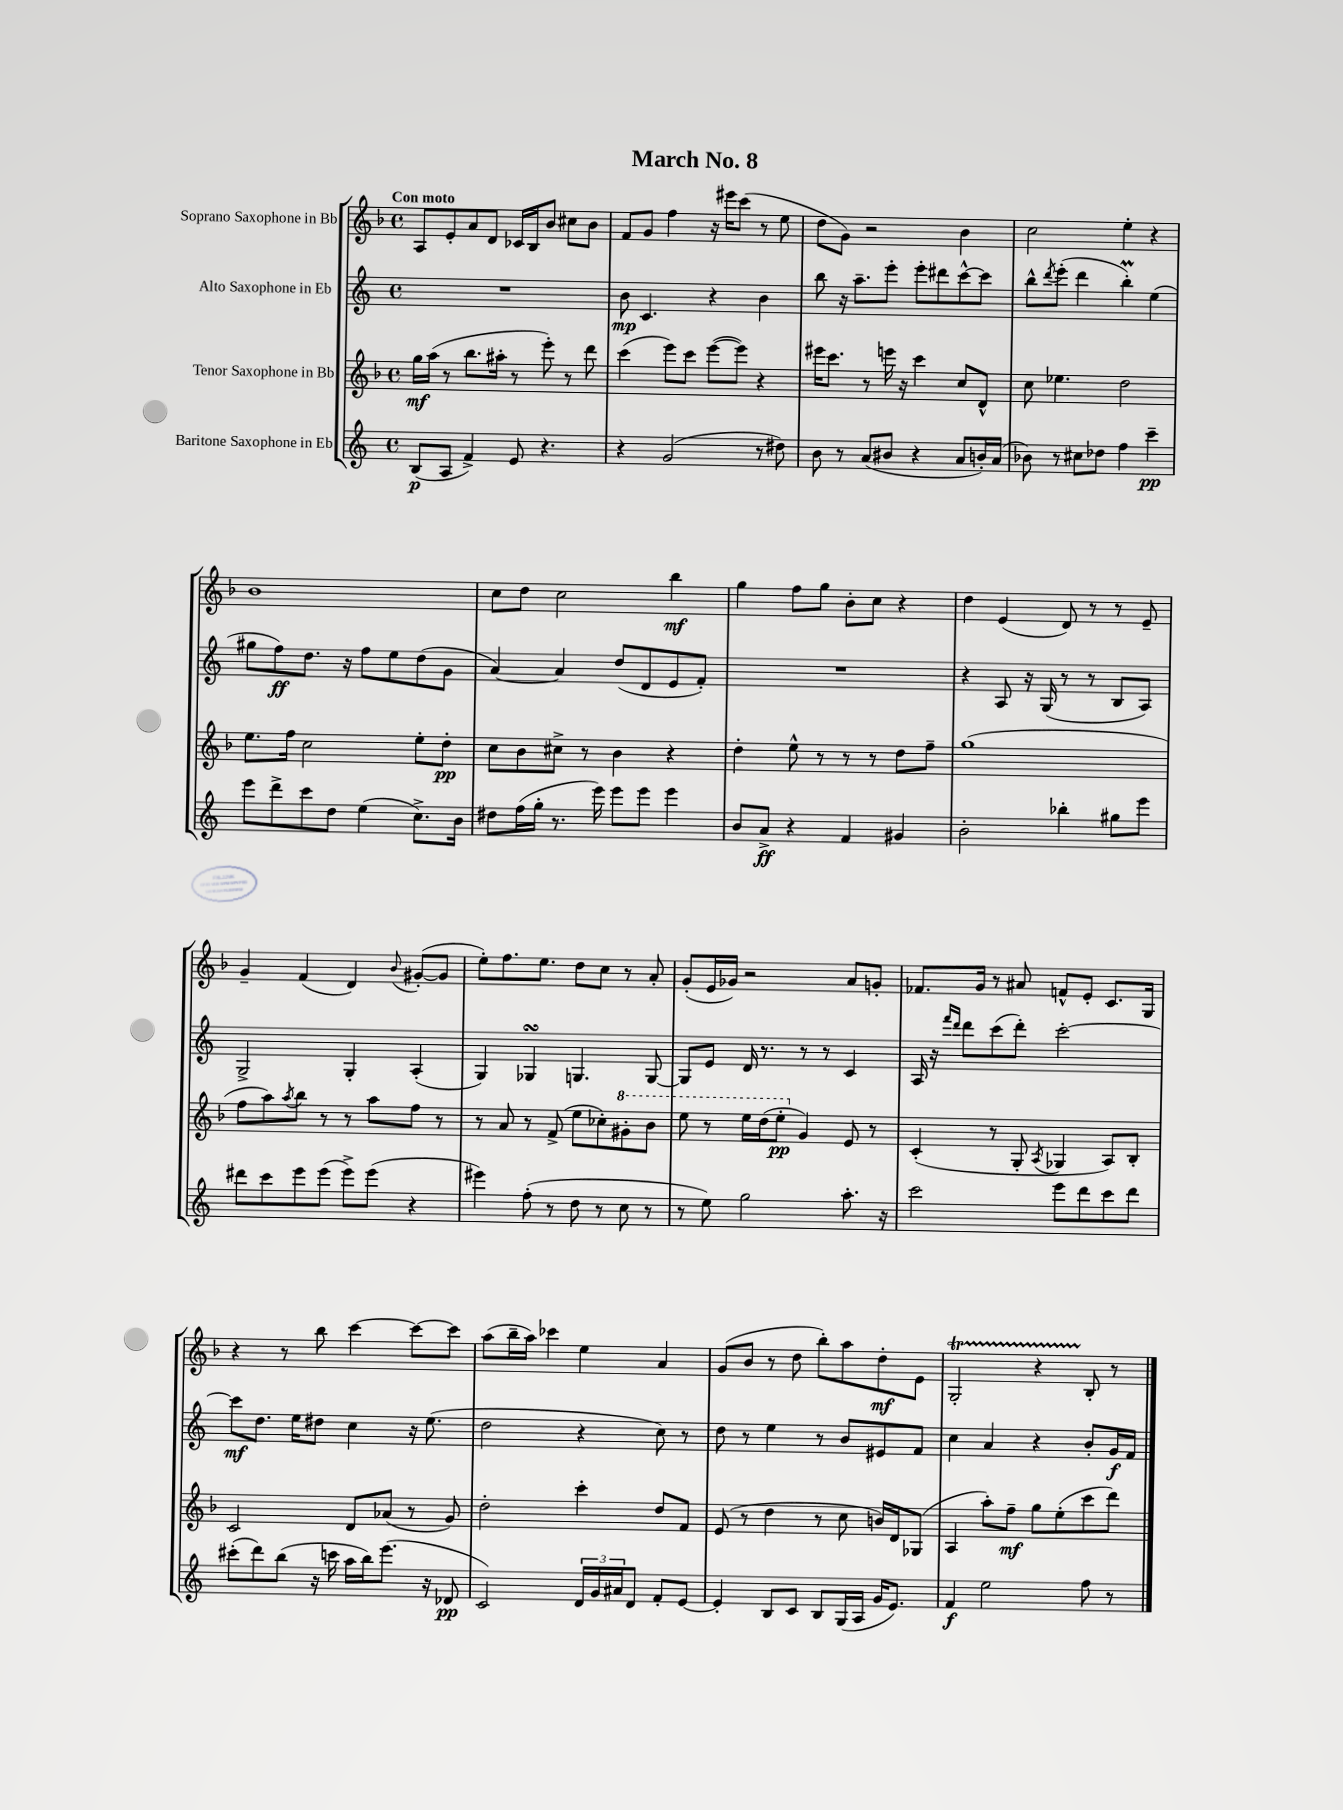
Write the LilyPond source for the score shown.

\header { title = "March No. 8" }
<<
\new StaffGroup <<
\new Staff = "s0" \with { instrumentName = "Soprano Saxophone in Bb" } {
    \clef treble \key f \major \defaultTimeSignature \time 4/4 \tempo "Con moto"
    a8 e'8-. a'8 d'8 ces'16 bes16 bes'8 cis''8 bes'8 |
    f'8 g'8 f''4 r16 eis'''16 c'''8( r8 e''8 |
    d''8 g'8) r2 bes'4 |
    c''2 e''4-. r4 |
    bes'1 |
    c''8 d''8 c''2 bes''4\mf |
    g''4 f''8 g''8 bes'8-. c''8 r4 |
    d''4 e'4( d'8) r8 r8 e'8-- |
    g'4-- f'4( d'4) \appoggiatura { bes'8 } gis'8~-.( gis'8 |
    e''8-.) f''8. e''8. d''8 c''8 r8 a'8-. |
    g'8-.( e'16 ges'16) r2 a'8 g'8-. |
    fes'8. g'16 r8 ais'8 f'8-^ e'8-. c'8. g16 |
    r4 r8 bes''8 c'''4~ c'''8~ c'''8 |
    a''8( bes''16-- a''16) ces'''4 e''4 a'4 |
    g'8( bes'8 r8 d''8 bes''8-.) a''8 d''8-.\mf e'8 |
    g2-.\startTrillSpan r4 bes8-.\stopTrillSpan r8 \bar "|." |
}
\new Staff = "s1" \with { instrumentName = "Alto Saxophone in Eb" } {
    \clef treble \key c \major \defaultTimeSignature \time 4/4
    R1 |
    b'8\mp c'4. r4 b'4 |
    b''8 r16 a''8.-- e'''8-. e'''8-. dis'''8 c'''8~-^ c'''8 |
    b''8-^ \acciaccatura { d'''8 } e'''8-.( d'''4 b''4-.\prall) e''4( |
    gis''8 f''8\ff) d''8. r16 f''8 e''8 d''8( g'8 |
    a'4~) a'4 d''8( d'8 e'8 f'8-.) |
    R1 |
    r4 a8 r16 g16( r8 r8 b8 a8) |
    g2-> g4-. a4-.( |
    g4) ges4\turn g4. g8~ |
    g8 e'8 d'16 r8. r8 r8 c'4 |
    a16 r16 \grace { f'''16 d'''16 } d'''8 c'''8( d'''8-.) c'''2~-. |
    c'''8\mf d''8. e''16 dis''8 c''4 r16 e''8.( |
    d''2 r4 c''8) r8 |
    d''8 r8 e''4 r8 b'8 eis'8 f'8 |
    c''4 a'4 r4 b'8-. g'16\f f'16 \bar "|." |
}
\new Staff = "s2" \with { instrumentName = "Tenor Saxophone in Bb" } {
    \clef treble \key f \major \defaultTimeSignature \time 4/4
    g''16\mf a''16( r8 bes''8. ais''16-. r8 e'''8-.) r8 d'''8 |
    c'''4( e'''8) c'''8 e'''8~( e'''8) r4 |
    eis'''16 c'''8. r8 e'''16 r16 c'''4 c''8 d'8-^ |
    c''8 ees''4. d''2 |
    e''8. f''16 c''2 e''8-. d''8-.\pp |
    c''8 bes'8 cis''8-> r8 bes'4 r4 |
    d''4-. e''8-^ r8 r8 r8 d''8 f''8-- |
    g''1( |
    f''8 a''8) \acciaccatura { a''8 } bes''8 r8 r8 a''8 f''8 r8 |
    r8 a'8 r8 f'8->( e''8 ces''8-.) \ottava #1 gis''8-. bes''8 |
    e'''8 r8 e'''16 d'''16( e'''8-.\pp \ottava #0 g'4) e'8 r8 |
    c'4-.( r8 g8-. \acciaccatura { a8 } ges4 a8) bes8-. |
    c'2 d'8 aes'8( r8 g'8) |
    d''2-. c'''4-. d''8 f'8 |
    e'8( r8 d''4 r8 c''8 b'16) d'16 ges8( |
    a4 a''8-.) f''8--\mf g''8 e''8-.( c'''8 d'''8) \bar "|." |
}
\new Staff = "s3" \with { instrumentName = "Baritone Saxophone in Eb" } {
    \clef treble \key c \major \defaultTimeSignature \time 4/4
    b8\p( a8 f'4->) e'8 r4. |
    r4 g'2( r8 dis''8) |
    b'8 r8 a'8( bis'8 r4 a'8 b'16-.) a'16( |
    bes'8) r8 cis''8 des''8 f''4 c'''4--\pp |
    e'''8 d'''8-> c'''8 d''8 e''4( c''8.->) b'16 |
    dis''8 f''16( g''16-. r8. e'''16) e'''8 e'''8 e'''4 |
    b'8 a'8->\ff r4 f'4 gis'4 |
    b'2-. bes''4-. gis''8 e'''8 |
    dis'''8 c'''8 e'''8 e'''8( e'''8->) e'''8( r4 |
    eis'''4) f''8-.( r8 d''8 r8 c''8 r8 |
    r8 e''8) g''2 a''8.-. r16 |
    c'''2 e'''8 d'''8 c'''8 d'''8 |
    cis'''8-.( d'''8) b''8( r16 c'''16 a''16 b''16) e'''8.( r16 des'8\pp |
    c'2) \tuplet 3/2 { d'16 g'16 ais'16 } d'8 f'8-. e'8~ |
    e'4-. b8 c'8 b8 g16( a16 g'16 e'8.) |
    f'4\f e''2 f''8 r8 \bar "|." |
}
>>
>>
\layout { \context { \Score \remove "Bar_number_engraver" } }
